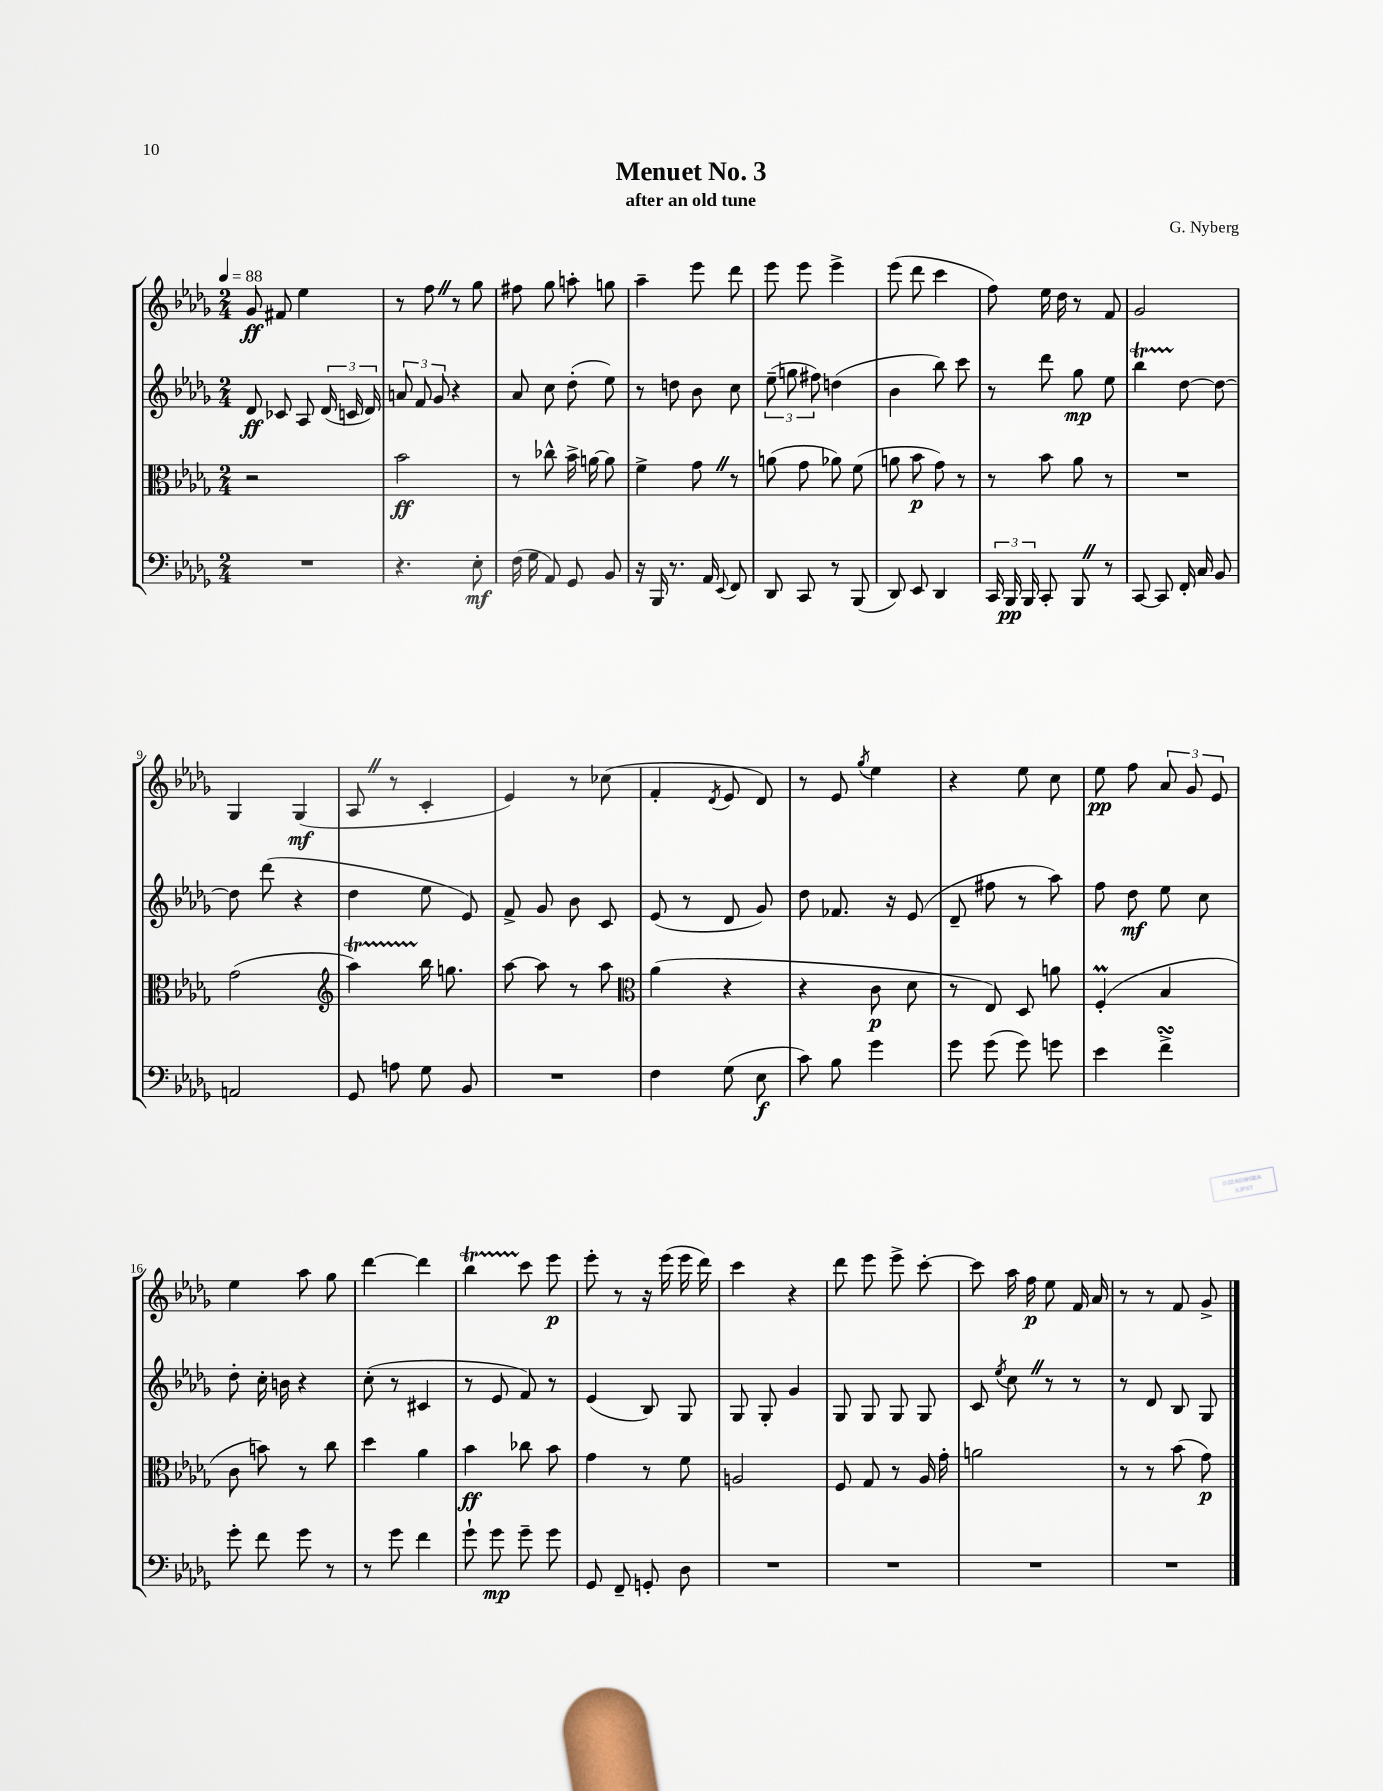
\header { title = "Menuet No. 3" composer = "G. Nyberg" subtitle = "after an old tune" }
<<
\new StaffGroup <<
\new Staff = "s0" {
    \clef treble \key des \major \numericTimeSignature \time 2/4 \tempo 4 = 88
    \autoBeamOff ges'8\ff fis'8 ees''4 |
    r8 f''8 \once \override BreathingSign.text = \markup { \musicglyph "scripts.caesura.straight" } \breathe r8 ges''8 |
    fis''8 ges''8 a''8-. g''8 |
    aes''4-- ees'''8 des'''8 |
    ees'''8 ees'''8 ees'''4-> |
    ees'''8( des'''8 c'''4 |
    f''8) ees''16 des''16 r8 f'8 |
    ges'2 |
    ges4 ges4\mf( |
    aes8 \once \override BreathingSign.text = \markup { \musicglyph "scripts.caesura.straight" } \breathe r8 c'4-. |
    ees'4) r8 ces''8( |
    f'4-. \acciaccatura { des'8 } ees'8 des'8) |
    r8 ees'8 \acciaccatura { ges''8 } ees''4 |
    r4 ees''8 c''8 |
    ees''8\pp f''8 \tuplet 3/2 { aes'8 ges'8 ees'8 } |
    ees''4 aes''8 ges''8 |
    des'''4~ des'''4 |
    bes''4\startTrillSpan c'''8\stopTrillSpan ees'''8\p |
    ees'''8-. r8 r16 ees'''16( ees'''16 des'''16) |
    c'''4 r4 |
    des'''8 ees'''8 ees'''8-> c'''8~-. |
    c'''8 aes''16 f''16\p ees''8 f'16 aes'16 |
    r8 r8 f'8 ges'8-> \bar "|." |
}
\new Staff = "s1" {
    \clef treble \key des \major \numericTimeSignature \time 2/4
    \autoBeamOff des'8\ff ces'8 aes8 \tuplet 3/2 { des'16( c'16 des'16) } |
    \tuplet 3/2 { a'8 f'8 ges'8 } r4 |
    aes'8 c''8 des''8-.( ees''8) |
    r8 d''8 bes'8 c''8 |
    \tuplet 3/2 { ees''8--( g''8 fis''8) } d''4( |
    bes'4 bes''8) c'''8 |
    r8 des'''8 ges''8\mp ees''8 |
    bes''4\startTrillSpan des''8~\stopTrillSpan des''8~ |
    des''8 des'''8( r4 |
    des''4 ees''8 ees'8) |
    f'8-> ges'8 bes'8 c'8 |
    ees'8( r8 des'8 ges'8) |
    des''8 fes'8. r16 ees'8( |
    des'8-- fis''8 r8 aes''8) |
    f''8 des''8\mf ees''8 c''8 |
    des''8-. c''16-. b'16 r4 |
    c''8-.( r8 cis'4 |
    r8 ees'8 f'8) r8 |
    ees'4( bes8) ges8 |
    ges8 ges8-. ges'4 |
    ges8 ges8 ges8 ges8 |
    c'8 \acciaccatura { ees''8 } c''8 \once \override BreathingSign.text = \markup { \musicglyph "scripts.caesura.straight" } \breathe r8 r8 |
    r8 des'8 bes8 ges8 \bar "|." |
}
\new Staff = "s2" {
    \clef alto \key des \major \numericTimeSignature \time 2/4
    \autoBeamOff r2 |
    bes'2\ff |
    r8 ces''8-^ bes'16-> a'16~ a'8 |
    f'4-> ges'8 \once \override BreathingSign.text = \markup { \musicglyph "scripts.caesura.straight" } \breathe r8 |
    a'8( ges'8 aes'8) f'8( |
    a'8 bes'8\p ges'8) r8 |
    r8 bes'8 aes'8 r8 |
    R2 |
    ges'2( |
    \clef treble aes''4\startTrillSpan) bes''16\stopTrillSpan g''8. |
    aes''8~ aes''8 r8 aes''8 |
    \clef alto aes'4( r4 |
    r4 c'8\p des'8 |
    r8 ees8) des8 a'8 |
    f4-.\prall( bes4 |
    c'8 b'8) r8 c''8 |
    des''4 aes'4 |
    bes'4\ff ces''8 bes'8 |
    ges'4 r8 f'8 |
    a2 |
    f8 ges8 r8 aes16 ges'16-. |
    a'2 |
    r8 r8 bes'8( ges'8\p) \bar "|." |
}
\new Staff = "s3" {
    \clef bass \key des \major \numericTimeSignature \time 2/4
    \autoBeamOff R2 |
    r4. ees8-.\mf |
    f16( ges16 aes,8) ges,8 bes,8 |
    r16 bes,,16 r8. aes,16 \appoggiatura { ees,8 } f,8 |
    des,8 c,8 r8 bes,,8( |
    des,8) ees,8 des,4 |
    \tuplet 3/2 { c,16 bes,,16\pp bes,,16 } c,8-. bes,,8 \once \override BreathingSign.text = \markup { \musicglyph "scripts.caesura.straight" } \breathe r8 |
    c,8~ c,8 f,16-. c16 bes,8 |
    a,2 |
    ges,8 a8 ges8 bes,8 |
    R2 |
    f4 ges8( ees8\f |
    c'8) bes8 ges'4 |
    ges'8 ges'8( ges'8) g'8 |
    ees'4 f'4->\turn |
    ges'8-. f'8 ges'8 r8 |
    r8 ges'8 f'4 |
    ges'8-! ges'8\mp ges'8-- ges'8 |
    ges,8 f,8-- g,8-. des8 |
    R2 |
    R2 |
    R2 |
    R2 \bar "|." |
}
>>
>>
